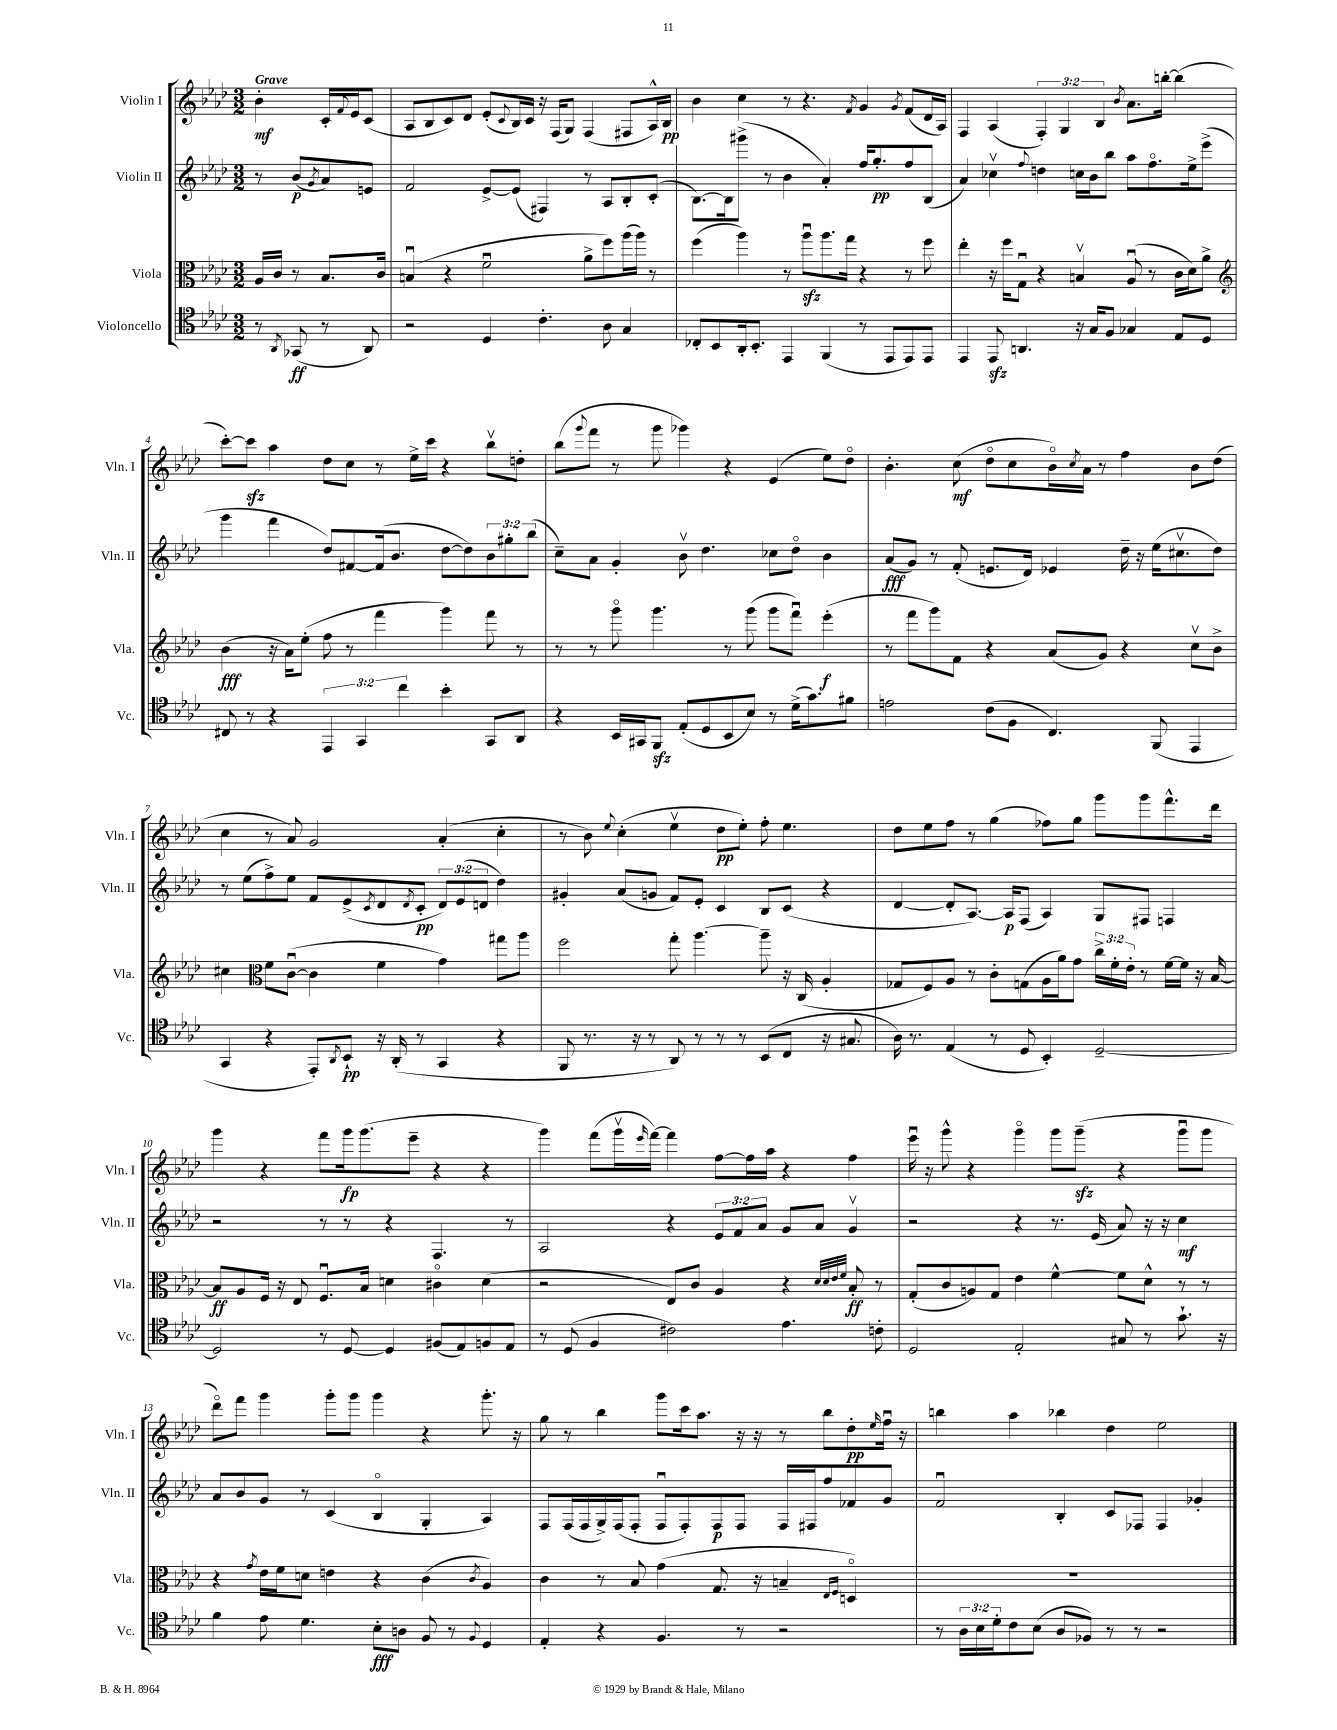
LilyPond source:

<<
\new StaffGroup <<
\new Staff = "s0" \with { instrumentName = "Violin I" shortInstrumentName = "Vln. I" } {
    \clef treble \key aes \major \numericTimeSignature \time 3/2 \override Staff.TupletNumber.text = #tuplet-number::calc-fraction-text \partial 2 \tempo "Grave"
    bes'4-.\mf c'16-. \appoggiatura { f'8 } ees'16 c'8( |
    aes8 bes8 c'8) des'8 ees'8-.( \appoggiatura { c'8 } bes16) c'16 r16 f16( g8) f4( fis8 aes16-^) bes16\pp |
    bes'4 c''4 r8 r4. \acciaccatura { f'8 } g'4 \acciaccatura { g'8 } f'8( des'16 aes16) |
    f4 aes4( \tuplet 3/2 { f4-.) g4 bes4 } \acciaccatura { bes'8 } aes'8. b''16~-. b''4( |
    c'''8~-.) c'''8\sfz aes''4 des''8 c''8 r8 ees''16-> c'''16 r4 bes''8\upbow d''8-. |
    bes''8( \appoggiatura { g'''8 } f'''8 r8 g'''8 ges'''4) r4 ees'4( ees''8) des''8\flageolet |
    bes'4.-. c''8\mf( des''8\flageolet c''8 bes'16\flageolet) \acciaccatura { c''8 } aes'16 r8 f''4 bes'8 des''8( |
    c''4 r8 aes'8) g'2 aes'4-.( c''4-. |
    r8 bes'8) \appoggiatura { ees''8 } c''4-.( ees''4\upbow des''8\pp ees''8-.) f''8-. ees''4. |
    des''8 ees''8 f''8 r8 g''4( fes''8) g''8 g'''8 g'''8 f'''8.-^ des'''16 |
    g'''4 r4 f'''8 g'''16\fp g'''8.( ees'''8-- r4 r4 |
    g'''4) f'''8( g'''16\upbow \grace { ees'''16 } f'''16~) f'''4 f''8~ f''16 aes''16 r4 f''4 |
    ees'''16\downbow r16 g'''8-^ r4 g'''4\flageolet g'''8 g'''8--\sfz( r4 g'''8\downbow g'''8 |
    des'''8\flageolet) f'''8 g'''4 g'''8-. g'''8 g'''4 r4 g'''8.-. r16 |
    g''8 r8 bes''4 g'''8 c'''16 aes''8. r16 r16 r8 bes''8 des''8-.\pp \grace { ees''16 } f''16\downbow r16 |
    b''4 aes''4 bes''4 des''4 ees''2 \bar "|." |
}
\new Staff = "s1" \with { instrumentName = "Violin II" shortInstrumentName = "Vln. II" } {
    \clef treble \key aes \major \numericTimeSignature \time 3/2 \override Staff.TupletNumber.text = #tuplet-number::calc-fraction-text \partial 2
    r8 bes'8\p( \acciaccatura { g'8 } aes'8) e'8 |
    f'2 ees'8~-> ees'8( fis4) r8 aes8 bes8-. c'8-.( |
    bes8.~) bes16 gis'''8->( r8 bes'4 aes'4-.) f''16 g''8.-.\pp f''8 bes8( |
    aes'4) ces''4\upbow \appoggiatura { f''8 } d''4 c''16 bes'16 bes''8 aes''8 f''8.\flageolet ees''16-> ees'''8->( |
    g'''4 f'''4 des''8) fis'8~ fis'16( bes'8. des''8~ des''8) \tuplet 3/2 { bes'8 gis''8-. bes''8( } |
    c''8--) aes'8 g'4-. bes'8\upbow des''4. ces''8 des''8\flageolet bes'4 |
    aes'8\fff( g'8) r8 f'8-.( e'8. des'16) ees'4 des''16-- r16 ees''16( cis''8.\upbow des''8) |
    r8 ees''8( f''8->) ees''8 f'8 ees'8->( \acciaccatura { c'8 } des'8 \acciaccatura { des'8 } c'8-.\pp \tuplet 3/2 { des'8) ees'8( d'8 } des''4) |
    gis'4-. aes'8( g'8 f'8) ees'8-. c'4 bes8 c'8( r4 |
    des'4~ des'8-. aes8.~) aes16\p f8( aes4) g8 fis8 f4 |
    r2 r8 r8 r4 f4. r8 |
    aes2 r4 \tuplet 3/2 { ees'8 f'8 aes'8 } g'8 aes'8 g'4\upbow |
    r2 r4 r8. ees'16( aes'8) r16 r16 c''4\mf |
    aes'8 bes'8 g'8 r8 c'4( bes4\flageolet g4-. aes4) |
    f8 f16( f16 g16->) f16( f8-. f8\downbow f8-.) f8\p f8 f16 fis16 f''8 fes'8 g'8 |
    f'2\downbow bes4-. c'8 fes8 fes4 ges'4-. \bar "|." |
}
\new Staff = "s2" \with { instrumentName = "Viola" shortInstrumentName = "Vla." } {
    \clef alto \key aes \major \numericTimeSignature \time 3/2 \override Staff.TupletNumber.text = #tuplet-number::calc-fraction-text \partial 2
    aes16 c'16 r8 bes8. c'16 |
    b4\downbow( r4 f'2\downbow aes'8-> f''8) aes''16( aes''16) r8 |
    f''4( aes''4) r8 aes''8\downbow\sfz aes''8. g''16 r4 r8 f''8 |
    ees''4-. r16 f''16 g8\downbow r4 b4\upbow aes8\downbow( r8 c'16 des'16) aes'8-> |
    \clef treble bes'4\fff( r16 aes'16) ees''8-.( f''8 r8 f'''4 g'''4) f'''8 r8 |
    r8 r8 g'''8\flageolet g'''4. r8 g'''8( g'''8 f'''8\downbow) ees'''4-.\f( |
    r8 f'''8 g'''8) f'8 r4 aes'8( g'8) r4 c''8\upbow bes'8-> |
    cis''4 \clef alto f'8 c'8~\downbow( c'4 f'4 g'4) gis''8 aes''8 |
    f''2 g''8-. aes''4.~ aes''8-- r16 c16( aes4-. |
    ges8 f8) aes8 r8 c'8-. g8( aes16 aes'16) g'8 \tuplet 3/2 { c''16-> f'16-. ees'16-. } r8 f'16~ f'16 r16 bes16~ |
    bes8\ff aes8 f16 r16 ees8 f8.\downbow bes16 d'4 cis'4\flageolet d'4( |
    r2 ees8) c'8 aes4 r4 \grace { des'32 des'32 ees'32 f'32 } bes8-.\ff r8 |
    g8-.( c'8 a8) g8 ees'4 f'4~-^ f'8 des'8-^ r8 r8 |
    r4 \acciaccatura { g'8 } ees'16 f'16 d'8 e'4 r4 c'4( \acciaccatura { c'8 } aes4) |
    c'4 r8 bes8 g'4( g8. r16 b4-- \grace { ees16 f16 } d4\flageolet) |
    R1. \bar "|." |
}
\new Staff = "s3" \with { instrumentName = "Violoncello" shortInstrumentName = "Vc." } {
    \clef tenor \key aes \major \numericTimeSignature \time 3/2 \override Staff.TupletNumber.text = #tuplet-number::calc-fraction-text \partial 2
    r8 \acciaccatura { aes,8 } ges,8\ff( r8 aes,8) |
    r2 des4 c'4.-. aes8 g4 |
    ces8-. bes,8 aes,16-. bes,8.-. ees,4 f,4( r8 ees,8 ees,8) ees,8 |
    ees,4 ees,8\sfz a,4. r16 g16 f8 ges4 ees8 des8 |
    cis8 r8 r4 \tuplet 3/2 { ees,4 g,4 c''4 } bes'4-. g,8 aes,8 |
    r4 bes,16 gis,16 f,8\sfz ees8-.( des8 bes,8 bes8) r8 des'16->( g'8.) fis'8 |
    e'2 c'8( f8 c4.) f,8( ees,4 |
    g,4 r4 ees,8-.) \acciaccatura { aes,8 } bes,8-!\pp r16 aes,16-.( r8 g,4 r4 |
    f,8 r8. r16 r8 aes,8) r8 r8 r8 bes,8( c8 r16 gis8. |
    aes16) r8. ees4( r8 des8 bes,4-.) des2~-- |
    des2 r8 des8~ des4 fis8( ees8) f8 ees8 |
    r8 des8( f4 cis'2) ees'4. c'8-. |
    des2 ees2-. gis8 r8 g'8.-! r16 |
    f'4 ees'8 des'4. bes8-.\fff a8 f8 r8 \appoggiatura { f8 } des4 |
    ees4-. r4 f4. r8 r2 |
    r8 \tuplet 3/2 { aes16 bes16 des'16-. } c'8 bes8( aes8 fes8) r8 r8 r2 \bar "|." |
}
>>
>>
